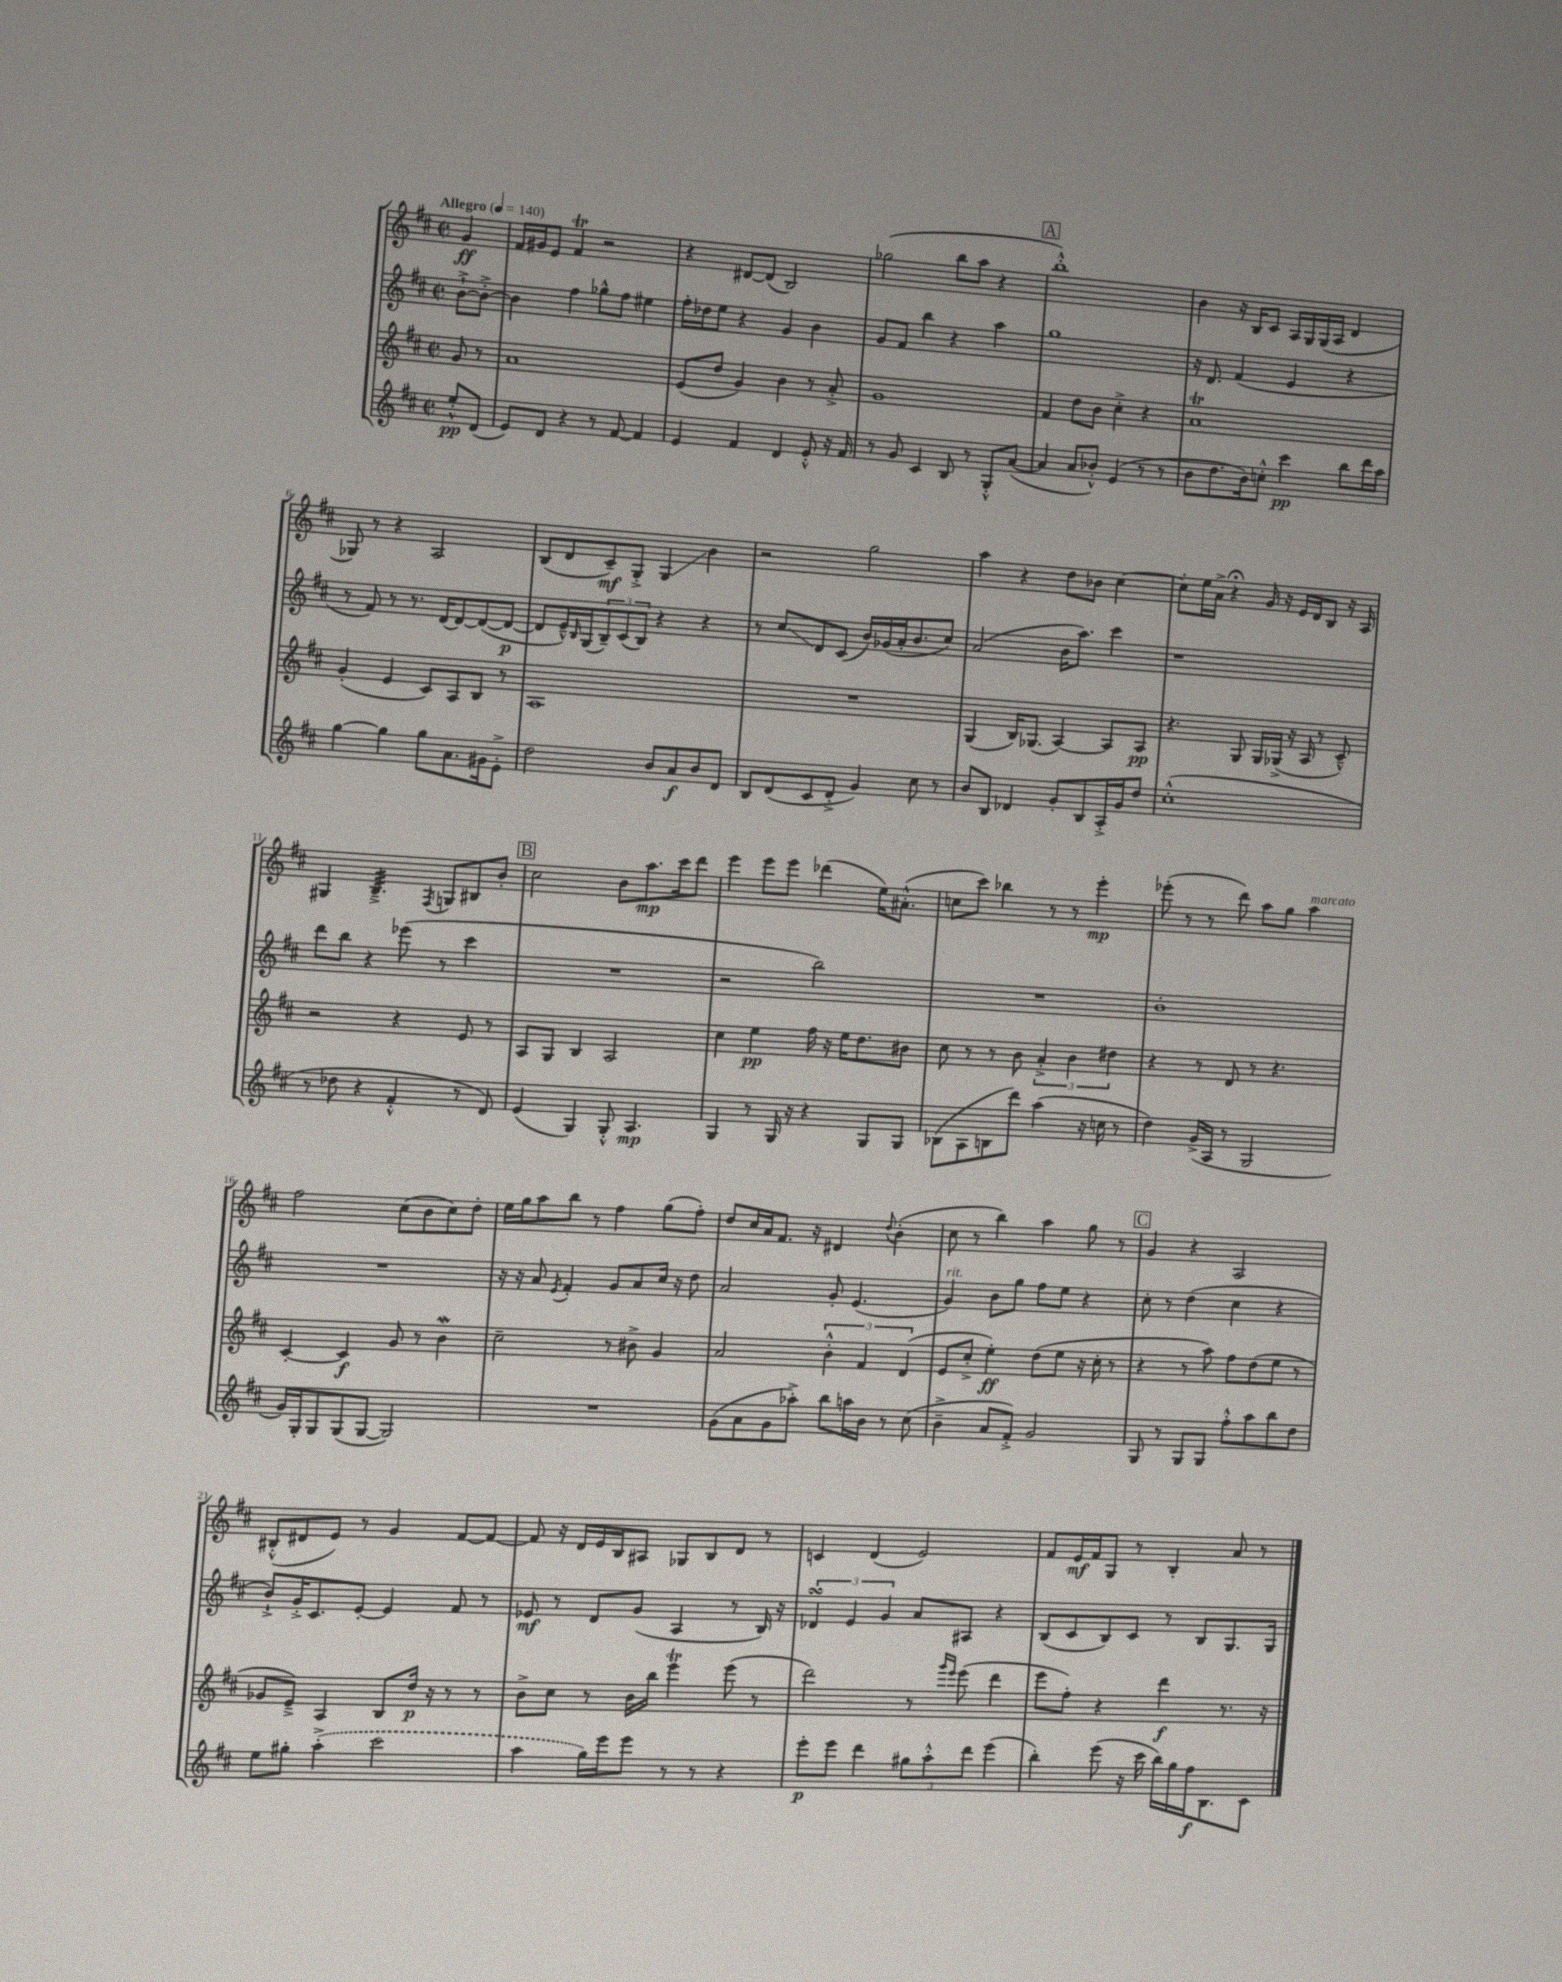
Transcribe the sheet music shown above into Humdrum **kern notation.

**kern	**kern	**kern	**kern
*staff4	*staff3	*staff2	*staff1
*clefG2	*clefG2	*clefG2	*clefG2
*k[f#c#]	*k[f#c#]	*k[f#c#]	*k[f#c#]
*M2/2	*M2/2	*M2/2	*M2/2
*met(c|)	*met(c|)	*met(c|)	*met(c|)
*MM140	*MM140	*MM140	*MM140
8ee'^^	8g	[8b`^	4g
(8d	8r	8b'^_	.
=	=	=	=
8e)	1a	4b]	16f#
.	.	.	16g#
8d	.	.	8e
4r	.	4ff#	4f#
8r	.	8gg-^^	2r
[8f#	.	8ff#	.
4f#]	.	4ee#	.
=	=	=	=
4e	(8e	16ff#'	4r
.	.	16dd-	.
.	8dd	8ee	.
4f#	4g)	4r	[8d#
.	.	.	(8d#]
4d	4b	4g	2B)
8e'^^	8r	4b	.
16r	8a'^	.	.
16f#	.	.	.
=	=	=	=
8r	1g	8g	(2gg-
8g	.	8f#	.
4c#	.	4bb	.
8B	.	4r	8bb
8r	.	.	8aa
8G'^^	.	4aa	4r
([8a	.	.	.
=	=	=	=
4a]	4f#	1gg	1bb'^^)
8a	8dd	.	.
8b-'^^)	8b	.	.
(4e	4cc#'^	.	.
8r	4r	.	.
8r	.	.	.
=	=	=	=
8b	1a	16r	4b
.	.	8.d	.
8.dd	.	.	.
.	.	(4f#	16r
16b)	.	.	16B
8cc'^^	.	.	8c#
4ccc#	.	4e	16A
.	.	.	16G
.	.	.	(16G
.	.	.	16A
8bb	.	4r	4d
16ddd	.	.	.
16aa	.	.	.
=	=	=	=
[4gg	(4g'	8r	8G-)
.	.	8f#)	8r
4gg]	4e	8r	4r
.	.	8.r	.
8gg	8c#)	.	2A
.	.	[16d	.
8.a	8A	8d_	.
.	8B	(8d_	.
16g#	.	.	.
8e'^	8r	8d_	.
=	=	=	=
2dd	1A	8d]	(8B
.	.	16e~^^)	8d
.	.	16qqB	.
.	.	(16G	.
.	.	12B~)	8c#~)
.	.	(12c#	.
.	.	.	8G'^
.	.	12B)	.
8b	.	4r	4G
8a	.	.	.
8b	.	4r	4b
8d	.	.	.
=	=	=	=
8B	1r	8r	2r
(8d	.	8cc#	.
8c#	.	8d	.
8d'^	.	(8c#	.
4g)	.	16b)	2gg
.	.	(16g-	.
.	.	16a'	.
.	.	8.b	.
8cc#	.	.	.
8r	.	8cc#)	.
=	=	=	=
8b	(4G	(2a	4aa
8B	.	.	.
4d-	16B)	.	4r
.	(8.G-	.	.
8g'	[4A)	16b	8dd
.	.	8.aa)	.
8B	.	.	8b-
16A'^	8A]	4ccc#	[4cc#
16g	.	.	.
8dd	8A	.	.
=	=	=	=
(1cc#'^^	4.r	1r	8cc#']
.	.	.	16ee
.	.	.	16a^
.	.	.	4r;
.	8G	.	.
.	16G	.	16g
.	(16G-^	.	16r
.	16r	.	16e
.	16A	.	16d
.	8r	.	8B
.	8c#~^^)	.	16r
.	.	.	16A
=	=	=	=
8r	2r	8ddd	4G#
8dd-	.	8bb	.
4r	.	4r	4.B~^
4f#'^^	4r	(8eee-	.
.	.	.	8qF#
.	.	8r	8G
8r	8e	4ccc#	8B#
8d)	8r	.	8b'
=	=	=	=
(4e	8A	1r	2cc#
.	8G	.	.
4G)	4B	.	.
8G'^^	2A	.	8b
4.A	.	.	8.aa
.	.	.	16ccc#
.	.	.	8ddd
=	=	=	=
4G	4cc#	2r	4eee
8r	4ee	.	8eee
16G	.	.	8eee
16r	.	.	.
4r	16ff#	2bb)	(4ddd-
.	16r	.	.
.	16ee	.	.
.	8.dd	.	.
8G	.	.	16ee)
.	.	.	(8.a#'^^
8G	8b#	.	.
=	=	=	=
(8B-	8cc#	1r	8cc
8A	8r	.	8ccc#)
8B	8r	.	4bb-
8ddd)	8b	.	.
(4aa	6a'^	.	8r
.	.	.	8r
.	6b	.	.
16r	.	.	4eee'
16cc	.	.	.
.	6dd#	.	.
8r	.	.	.
=	=	=	=
4dd)	4r	1b'	(8eee-'
.	.	.	8r
(16g^	8r	.	8r
16A	.	.	.
8r	8d	.	8ddd)
2G	8r	.	8aa
.	4.r	.	8gg
.	.	.	4aa
=	=	=	=
16g)	[4c#'	1r	2ff#
16G'	.	.	.
8G	.	.	.
(8G	4c#]	.	.
[8G	.	.	.
2G])	8g	.	(8cc#
.	8r	.	8b
.	4b	.	8cc#)
.	.	.	8dd'
=	=	=	=
1r	2cc#~	16r	16ee
.	.	16r	16gg
.	.	8a	8aa
.	.	8qe	.
.	.	4f#'	8bb
.	.	.	8r
.	8r	8g	4ff#
.	8b#^	8a	.
.	4g	16cc#	(8gg
.	.	16r	.
.	.	8dd	8ff#')
=	=	=	=
(8g	2a	2a	8dd
8a	.	.	16cc#
.	.	.	16a
8g	.	.	8.f#
8aa-'^)	.	.	.
.	.	.	16r
8bb	6b'^^	8g'	4d#
16aa	.	(4.e	.
.	6f#	.	.
16b	.	.	.
.	.	.	8qqdd
8r	.	.	(4b'
.	(6d	.	.
(8cc#	.	.	.
=	=	=	=
4b~^	8e	4g)	8cc#
.	8cc#'^	.	8r
8a	4ee')	8b	4bb)
8f#'^)	.	8gg	.
2g	(8dd	8ff#	4aa
.	8ee	8ee	.
.	16r	4r	8gg
.	16cc#'	.	.
.	8r	.	8r
=	=	=	=
8G	4r	8cc#'	4g
8r	.	8r	.
8G	8r	(4dd	4r
8G	8aa)	.	.
8ff#'^^	8ff#	4cc#	2A
8aa	(8dd	.	.
8bb	8ee	4r	.
8dd	8r	.	.
=	=	=	=
8ee	8g-	8b`^)	(8B#'^^
8gg#'	8e~^)	16g'^	8d#
.	.	8.c#	.
(4aa'^	4A	.	8e)
.	.	[8e'	8r
2ccc#	8B	4e]	4g
.	16dd	.	.
.	16r	.	.
.	8r	8f#	[8f#
.	8r	8r	8f#_
=	=	=	=
4aa	8b^	8e-	8f#]
.	8cc#	8r	16r
.	.	.	16d
16gg)	8r	8d	16e
16eee	.	.	16B
8eee	16b	(8g	8A#
.	16bb	.	.
8r	4eee	4A	8G-
8r	.	.	8B
4r	(8eee	8r	8d
.	8r	16B)	8r
.	.	16r	.
=	=	=	=
8eee'	2ddd)	6d-	4c
8eee	.	.	.
.	.	6e	.
4ddd	.	.	(4d
.	.	6g	.
12gg#	8r	8a	2e)
12aa'^^	.	.	.
.	16qqggg	.	.
.	16qqeee	.	.
.	(8eee	8A#	.
12ddd	.	.	.
(4eee	4ddd	4r	.
=	=	=	=
4bb')	8eee	(8B	8f#
.	8ff#')	8c#	16e
.	.	.	16f#
(8eee	4r	8B)	8G
16r	.	8c#	8r
16ccc#	.	.	.
16bb)	4ddd	8r	4B'
16gg	.	.	.
16ff#	.	8B	.
8.B	.	.	.
.	8.r	8.G	8a
8c#	.	.	8r
.	16r	16G	.
==	==	==	==
*-	*-	*-	*-
